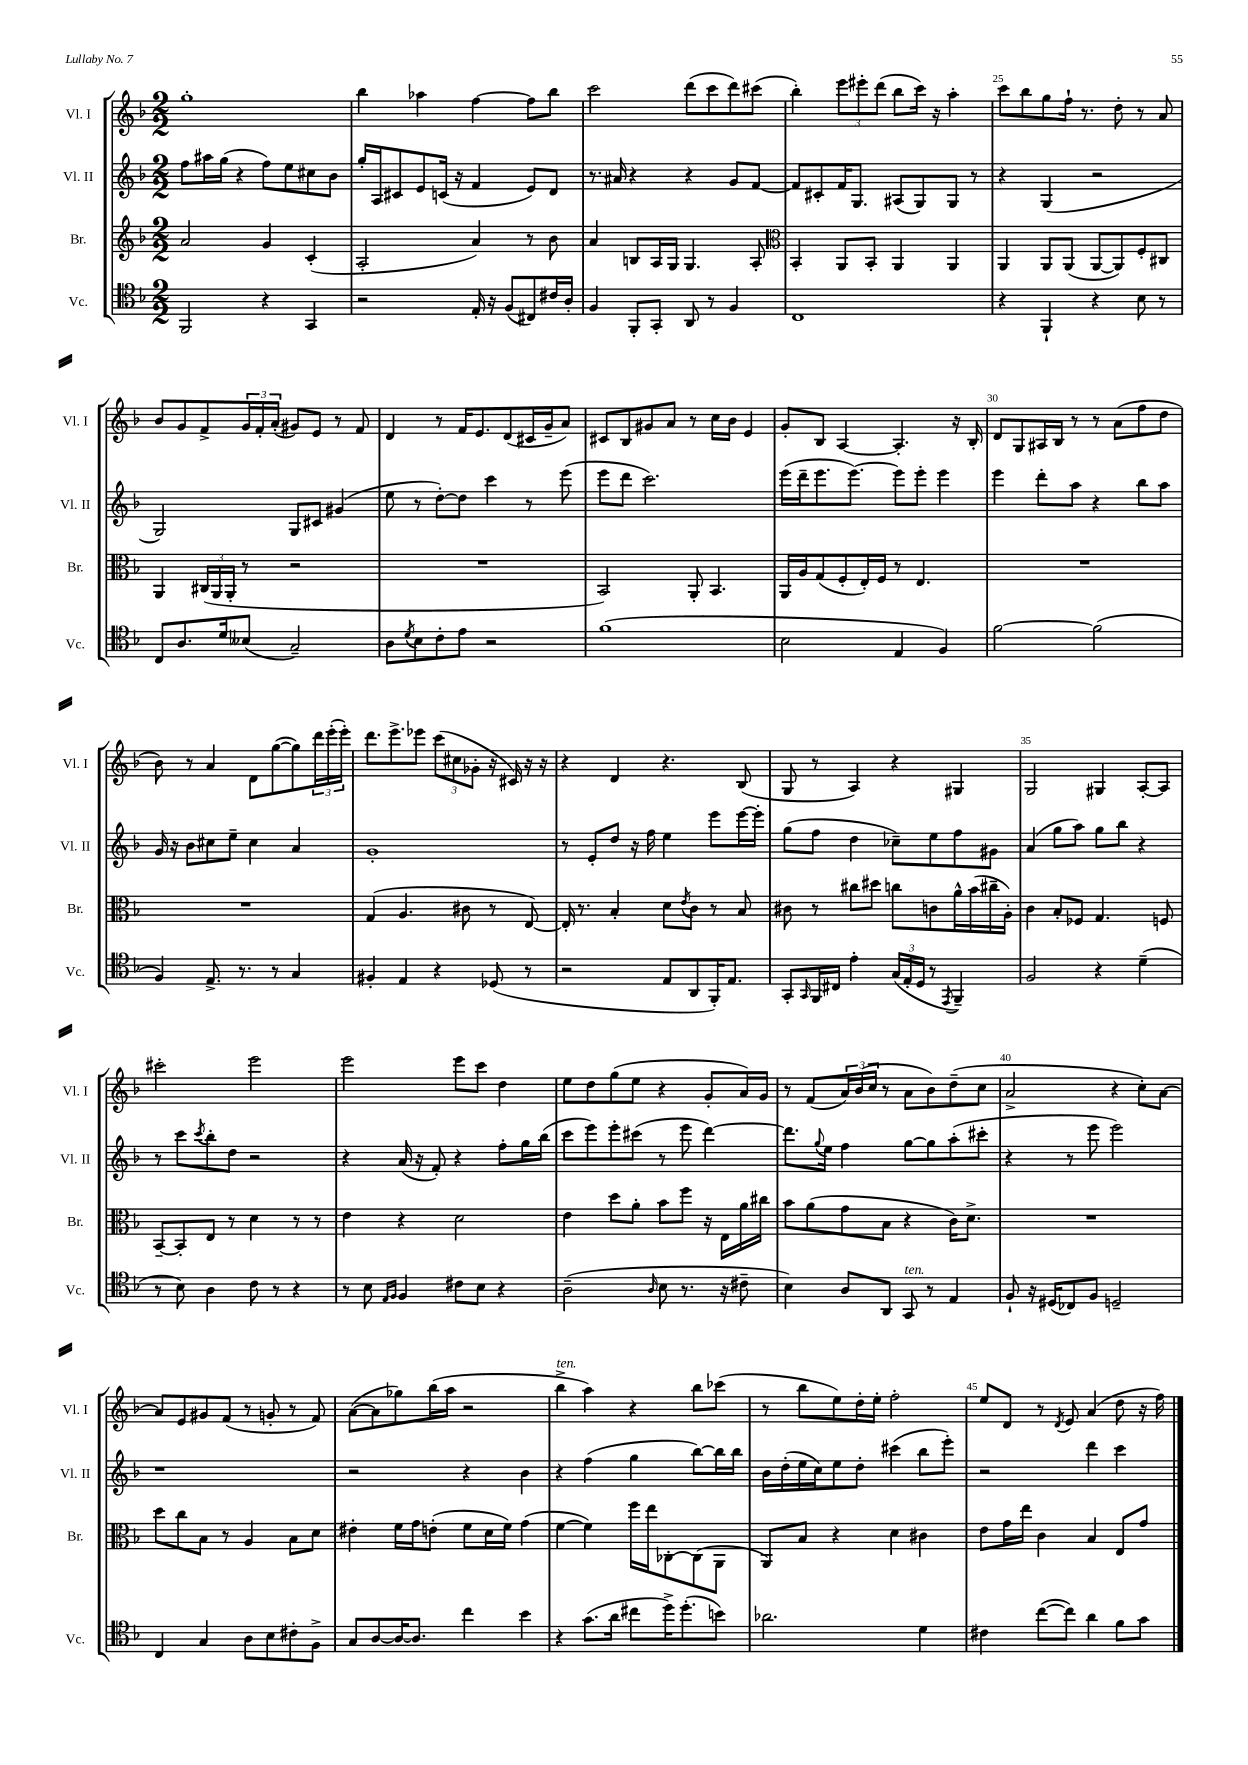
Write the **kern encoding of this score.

**kern	**kern	**kern	**kern
*part4	*part3	*part2	*part1
*staff4	*staff3	*staff2	*staff1
*I"Vc.	*I"Br.	*I"Vl. II	*I"Vl. I
*I'Vc.	*I'Br.	*I'Vl. II	*I'Vl. I
*clefC4	*clefG2	*clefG2	*clefG2
*k[b-]	*k[b-]	*k[b-]	*k[b-]
*M2/2	*M2/2	*M2/2	*M2/2
=21	=21	=21	=21
2FF/	2a/	8ff\L	1gg'
.	.	16aa#X\L	.
.	.	(16gg\JJ	.
.	.	4r	.
4r	4g/	8ff\L)	.
.	.	8ee\	.
4GG/	(4c'/	8cc#X\	.
.	.	8b-\J	.
=22	=22	=22	=22
2r	2A'/	16gg'/LL	4bb-\
.	.	16A/J	.
.	.	8c#X/	.
.	.	8e/	4aa-X\
.	.	(16cn/Jk	.
.	.	16r	.
16E'/	4a/)	4f/	[4ff\
16r	.	.	.
(8F/L	.	.	.
8C#X/)	8r	8e/L)	8ff\L]
16c#X/L	8b-\	8d/J	8bb-\J
16A'/JJ	.	.	.
=23	=23	=23	=23
4F/	4a/	8.r	2ccc\
.	.	16a#X/	.
8FF'/L	8Bn/L	4r	.
8GG'/J	16A/L	.	.
.	16G/JJ	.	.
8AA/	4.G/	4r	(8ddd\L
8r	.	.	8ccc\
4F/	.	8g/L	8ddd\)
.	8A'/	[8f/J	(8ccc#X\J
=24	=24	=24	=24
*	*clefC3	*	*
1C	4BB-'/	8f/L]	4bb-'\)
.	.	8c#X'/	.
.	8AA/L	16f/K	12eee\L
.	.	8.G/J	.
.	.	.	12eee#X'\
.	8BB-'/J	.	.
.	.	.	(12ddd\J
.	4AA/	(8A#X/L	8bb-\L
.	.	8G/)	16ccc\Jk)
.	.	.	16r
.	4AA/	8G/J	4aa'\
.	.	8r	.
=25	=25	=25	=25
4r	4AA/	4r	8ccc\L
.	.	.	8bb-\
4FF`/	8AA/L	(4G/	8gg\
.	(8AA/J	.	16ff`\Jk
.	.	.	8.r
4r	[8AA/L	2r	.
.	8AA/])	.	8dd'\
8B-\	8F'/	.	8r
8r	8C#X/J	.	8a/
!!LO:LB:g=z
=26	=26	=26	=26
8C/L	4AA/	2G/)	8b-/L
8.A/	.	.	8g/
.	(24C#X/LL	.	8f^/
.	24AA/	.	.
16d/k	.	.	.
.	24AA'/JJ	.	.
(8B--X/J	8r	.	24g/L
.	.	.	24f'/
.	.	.	(24a'/JJ
2G~/)	2r	8G/L	8g#X/L)
.	.	8c#X/J	8e/J
.	.	(4g#X/	8r
.	.	.	8f/
=27	=27	=27	=27
8A\L	1r	8ee\	4d/
8qd/	.	.	.
8B-\	.	8r	.
8c'\	.	[8dd'\L)	8r
8e\J	.	8dd\J]	16f/KL
.	.	.	8.e/
2r	.	4ccc\	.
.	.	.	(8d/
.	.	8r	16c#X/L
.	.	.	16g~/J
.	.	(8eee\	8a/J)
=28	=28	=28	=28
(1f	2BB-/)	8eee\L	8c#X/L
.	.	8ddd\J	8B-/
.	.	2.ccc\)	8g#X/
.	.	.	8a/J
.	8AA'/	.	8r
.	4.BB-/	.	16cc\LL
.	.	.	16b-\JJ
.	.	.	4e/
=29	=29	=29	=29
2B-\	16AA/LL	(16eee\LL	8g'/L
.	16A/J	16ddd~\J	.
.	(8G/	8.eee\	8B-/J
.	8F'/	.	[4A/
.	.	[8.eee\J)	.
.	16E'/L)	.	.
.	16F/JJ	.	.
4E/	8r	8eee\L]	4.A'/]
.	4.E/	8eee'\J	.
4F/)	.	4eee\	.
.	.	.	16r
.	.	.	16B-'/
=30	=30	=30	=30
[2f\	1r	4eee\	8d/L
.	.	.	8G/
.	.	8ddd'\L	16A#X/L
.	.	.	16B-/JJ
.	.	8aa\J	8r
(2f\]	.	4r	8r
.	.	.	(8a\L
.	.	8bb-\L	8ff\
.	.	8aa\J	8dd\J
!!LO:LB:g=z
=31	=31	=31	=31
4F/)	1r	16g/	8b-\)
.	.	16r	.
.	.	8b-\L	8r
8.E^/	.	8cc#X\	4a/
.	.	8ee~\J	.
8.r	.	.	.
.	.	4cc#\	8d\L
8r	.	.	([8gg\
4G/	.	4a/	8gg\])
.	.	.	24ddd\L
.	.	.	(24eee'\
.	.	.	24eee'\JJ)
=32	=32	=32	=32
4F#X'/	(4G/	1g'	8.ddd\L
.	.	.	8.eee^\
4E/	4.A/	.	.
.	.	.	8eee-X\J
4r	.	.	(12ccc\L
.	.	.	12cc#X\
.	8c#X\	.	.
.	.	.	12g-X'\J
(8D-X/	8r	.	16r
.	.	.	16c#X/)
8r	[8E/)	.	16r
.	.	.	16r
=33	=33	=33	=33
2r	16E'/]	8r	4r
.	8.r	.	.
.	.	8e'/L	.
.	4B-'/	8dd/J	4d/
.	.	16r	.
.	.	16ff\	.
8E/L	8d\L	4ee\	4.r
.	8qe/	.	.
8AA/	8c\J	.	.
16FF'/K)	8r	8eee\L	.
8.E/J	.	.	.
.	8B-/	[16eee\L	(8B-/
.	.	16eee'\JJ]	.
=34	=34	=34	=34
8GG'/L	8c#X\	(8gg\L	8G/
16qqGG/	.	.	.
16FF/L	8r	8ff\J	8r
16C#X/JJ	.	.	.
4e'\	8cc#X\L	4dd\	4A/)
.	8dd#X\J	.	.
(24G/LL	8ccn\L	8cc-X~\L)	4r
24E'/	.	.	.
24D/JJ	.	.	.
8r	8cn\	8ee\	.
8qEE/	.	.	.
4FF~/)	16a^^\L	8ff\	4G#X/
.	(16b-\	.	.
.	16cc#X~\	8g#X\J	.
.	16A'\JJ)	.	.
=35	=35	=35	=35
2F/	4c\	(4a/	2G/
.	8B-'/L	8gg\L	.
.	8F-X/J	8aa\J)	.
4r	4.G/	8gg\L	4G#X/
.	.	8bb-\J	.
(4d~\	.	4r	[8A'/L
.	8Fn/	.	8A/J]
!!LO:LB:g=z
=36	=36	=36	=36
8r	[8BB-~/L	8r	2ccc#X'\
8B-\)	8BB-'/]	8ccc\L	.
.	.	8qccc/	.
4A\	8E/J	8bb-'\	.
.	8r	8dd\J	.
8c\	4d\	2r	2eee\
8r	.	.	.
4r	8r	.	.
.	8r	.	.
=37	=37	=37	=37
8r	4e\	4r	2eee\
8B-\	.	.	.
16qqE/LL	.	.	.
16qqF/JJ	.	.	.
4F/	4r	(16a/	.
.	.	16r	.
.	.	8f'/)	.
8c#X\L	2d\	4r	8eee\L
8B-\J	.	.	8ccc\J
4r	.	8ff'\L	4dd\
.	.	16gg\L	.
.	.	(16bb-\JJ	.
=38	=38	=38	=38
(2A~\	4e\	8ccc\L	8ee\L
.	.	8eee\)	8dd\
.	8dd\L	8eee'\	(8gg\
.	8a'\J	(8ccc#X\J	8ee\J
16qqA/	.	.	.
8B-\	8b-\L	8r	4r
8.r	8ff\J	8eee\	.
.	16r	[4ddd\)	8g'/L
16r	16E\LL	.	.
8c#X~\	16a\	.	16a/L)
.	16cc#X\JJ	.	16g/JJ
=39	=39	=39	=39
4B-\)	8b-\L	8.ddd\L]	8r
.	(8a\	.	(8f/L
.	.	8qqgg/	.
.	.	16ee\Jk	.
8A/L	8g\	4ff\	24a/L)
.	.	.	(24b-/
.	.	.	24cc/JJ
8AA/J	8B-\J	.	8r
!LO:TX:a:i:t=ten.	!	!	!
8GG/	4r	[8gg\L	8a\L
8r	.	8gg\]	8b-\)
4E/	16c\KL)	(8aa'\	(8dd~\
.	8.d^\J	.	.
.	.	8ccc#X'\J	8cc\J
=40	=40	=40	=40
8F`/	1r	4r	2a^/
16r	.	.	.
(16D#X/KL	.	.	.
8C-X/)	.	8r	.
8F/J	.	8eee\	.
2Dn~/	.	2eee\)	4r
.	.	.	8cc'\L)
.	.	.	[8a\J
!!LO:LB:g=z
=41	=41	=41	=41
4C/	8dd\L	1r	8a/L]
.	8cc\	.	8e/
4G/	8B-\J	.	8g#X/
.	8r	.	(8f/J
8A\L	4A/	.	8r
8B-\	.	.	8gn'/
8c#X'\	8B-\L	.	8r
8F^\J	8d\J	.	8f/)
=42	=42	=42	=42
8G/L	4e#X'\	2r	([8a\L
[8A/	.	.	8a\]
16A/K_	16f\LL	.	8gg-X\)
8.A/J]	16g\J	.	.
.	(8en'\J	.	(16bb-\L
.	.	.	16aa\JJ
4cc\	8f\L	4r	2r
.	16d\L	.	.
.	16f\JJ)	.	.
4b-\	(4g\	4b-\	.
=43	=43	=43	=43
!	!	!	!LO:TX:a:i:t=ten.
4r	[4f\	4r	4bb-^\
(8.g\L	4f\])	(4ff\	4aa\)
16a\Jk	.	.	.
8cc#X\L	16ff\LL	4gg\	4r
.	16ee\J	.	.
16dd^\K)	[8C-X'\	.	.
(8.dd'\	.	.	.
.	(8C-\]	[8bb-\L)	8bb-\L
8bn\J)	8AA\J	16bb-\L]	(8ccc-X\J
.	.	16bb-\JJ	.
=44	=44	=44	=44
2.a-X\	8AA/L)	16b-\LL	8r
.	.	(16dd'\	.
.	8B-/J	16ee\	8bb-\L
.	.	16cc\J)	.
.	4r	8ee\	8ee\)
.	.	8dd'\J	16dd'\L
.	.	.	16ee'\JJ
.	4d\	(4ccc#X\	2ff'\
4d\	4c#X\	8bb-\L	.
.	.	8eee'\J)	.
=45	=45	=45	=45
4c#X\	8e\L	2r	8ee/L
.	16g\L	.	8d/J
.	16ee\JJ	.	.
([8cc\L	4c\	.	8r
.	.	.	8qd/
8cc\J])	.	.	8e/
4a\	4B-/	4ddd\	(4a/
8f\L	8E/L	4ccc\	8dd\
8g\J	8g/J	.	16r
.	.	.	16ff\)
==	==	==	==
*-	*-	*-	*-
